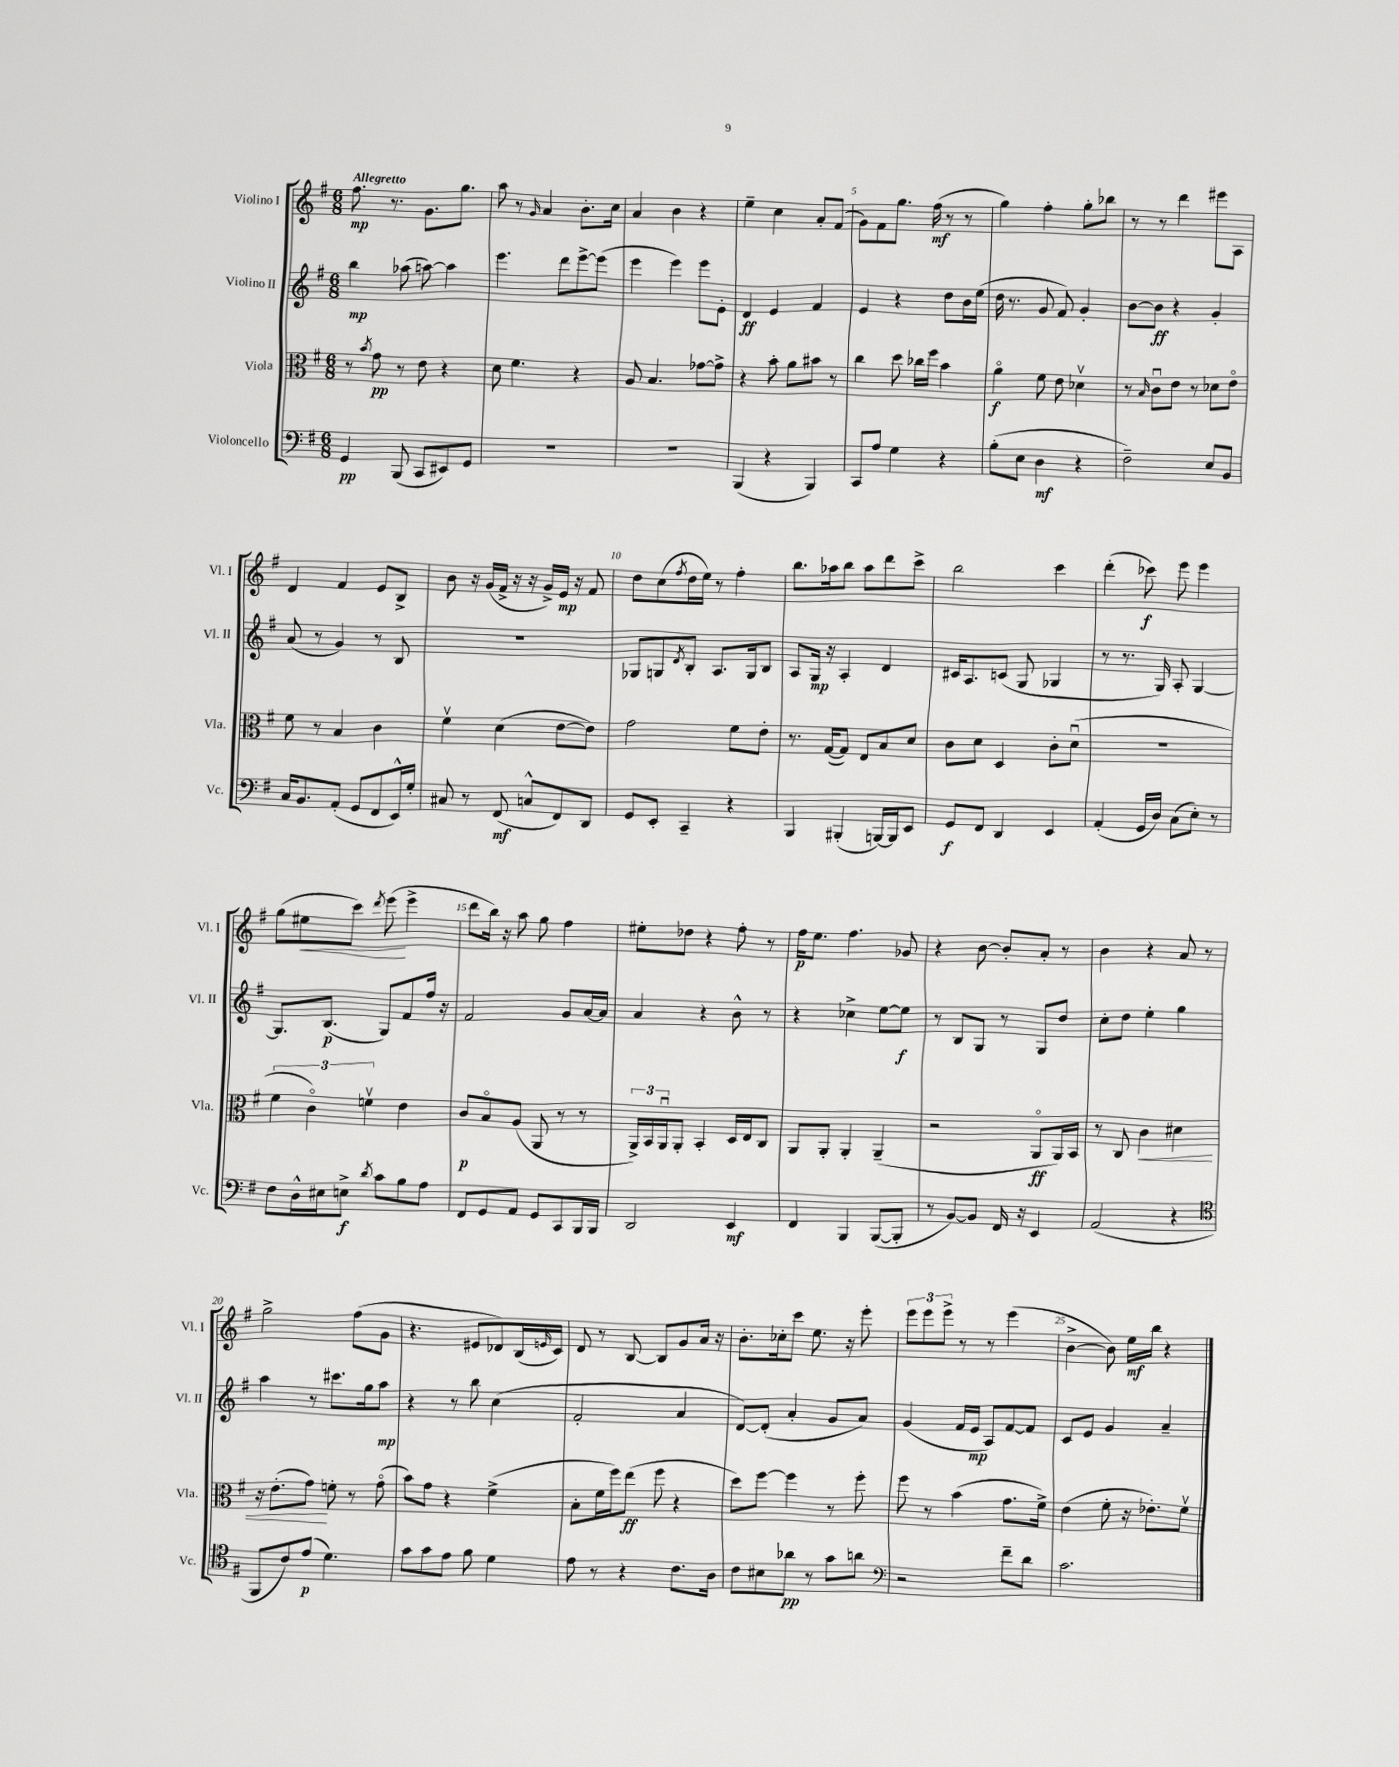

**kern	**dynam	**kern	**dynam	**kern	**dynam	**kern	**dynam
*part4	*part4	*part3	*part3	*part2	*part2	*part1	*part1
*staff4	*staff4	*staff3	*staff3	*staff2	*staff2	*staff1	*staff1
*I"Violoncello	*	*I"Viola	*	*I"Violino II	*	*I"Violino I	*
*I'Vc.	*	*I'Vla.	*	*I'Vl. II	*	*I'Vl. I	*
*clefF4	*	*clefC3	*	*clefG2	*	*clefG2	*
*k[f#]	*	*k[f#]	*	*k[f#]	*	*k[f#]	*
*M6/8	*	*M6/8	*	*M6/8	*	*M6/8	*
=1	=1	=1	=1	=1	=1	=1	=1
!	!	!	!	!	!	!LO:TX:a:B:t=Allegretto	!
4GG/	pp	8r	.	4bb\	mp	8.ff#\	mp
.	.	8qb/	.	.	.	.	.
.	.	8g\	pp	.	.	.	.
.	.	.	.	.	.	8.r	.
(8BBB/	.	8r	.	(8aa-X\	.	.	.
8CC/L	.	8e\	.	[8aan\)	.	8.g\L	.
8EE#X/)	.	4r	.	4aa\]	.	.	.
.	.	.	.	.	.	8.gg\J	.
8GG/J	.	.	.	.	.	.	.
=2	=2	=2	=2	=2	=2	=2	=2
2.r	.	8d\	.	4.eee\	.	8aa\	.
.	.	4.f#\	.	.	.	8r	.
.	.	.	.	.	.	16qqg/	.
.	.	.	.	.	.	4a/	.
.	.	.	.	8ddd\L	.	.	.
.	.	4r	.	[8eee^\	.	8.b'\L	.
.	.	.	.	(8eee\J]	.	.	.
.	.	.	.	.	.	16cc\Jk	.
=3	=3	=3	=3	=3	=3	=3	=3
2.r	.	8A/	.	4eee\	.	4a/	.
.	.	4.B/	.	.	.	.	.
.	.	.	.	4eee\)	.	4b\	.
.	.	[8g-X\L	.	8eee\L	.	4r	.
.	.	8g-^\J]	.	8e'\J	.	.	.
=4	=4	=4	=4	=4	=4	=4	=4
(4BBB/	.	4r	.	4d/	ff	4ee~\	.
4r	.	8b'\	.	4e/	.	4cc\	.
.	.	8a\L	.	.	.	.	.
4BBB/)	.	8b#X\J	.	4f#/	.	8a'/L	.
.	.	8r	.	.	.	(8f#/J	.
=5	=5	=5	=5	=5	=5	=5	=5
8CC/L	.	4cc\	.	4e/	.	8g\L)	.
8A/J	.	.	.	.	.	8f#\	.
4G\	.	8dd\	.	4r	.	8.gg\J	.
.	.	16cc-X\LL	.	.	.	.	.
.	.	16ff#\JJ	.	.	.	(16ff#\	mf
4r	.	4b\	.	8dd\L	.	8r	.
.	.	.	.	16b\L	.	8r	.
.	.	.	.	(16ee\JJ	.	.	.
=6	=6	=6	=6	=6	=6	=6	=6
(8B'\L	.	4a\	f	16dd\	.	4gg\)	.
.	.	.	.	8.r	.	.	.
8E\J	.	.	.	.	.	.	.
4D\	mf	8f#\	.	8g/	.	4ff#'\	.
.	.	8e\	.	8f#/)	.	.	.
4r	.	4d-Xv\	.	4g'/	.	8gg'\L	.
.	.	.	.	.	.	8bb-X\J	.
=7	=7	=7	=7	=7	=7	=7	=7
2F#~\)	.	8r	.	[8b\L	.	8r	.
.	.	16qqB/	.	.	.	.	.
.	.	8cu\L	.	8b\J]	ff	8r	.
.	.	8e\J	.	4r	.	4ddd\	.
.	.	8r	.	.	.	.	.
8E/L	.	8d-X\L	.	4g'/	.	8eee#X\L	.
8BB/J	.	8e\J	.	.	.	8A\J	.
!!LO:LB:g=z
=8	=8	=8	=8	=8	=8	=8	=8
16C/KL	.	8f#\	.	(8a/	.	4d/	.
8.BB/	.	.	.	.	.	.	.
.	.	8r	.	8r	.	.	.
(8AA'/J	.	4B/	.	4g/)	.	4f#/	.
8GG/L	.	.	.	.	.	.	.
8FF#/	.	4c\	.	8r	.	8e/L	.
16EE^^/L)	.	.	.	8B/	.	8B^/J	.
16G'/JJ	.	.	.	.	.	.	.
=9	=9	=9	=9	=9	=9	=9	=9
8C#X/	.	4f#v\	.	2.r	.	8b\	.
8r	.	.	.	.	.	16r	.
.	.	.	.	.	.	(16g/LL	.
(8FF#/	mf	(4d\	.	.	.	16f#^/JJ	.
.	.	.	.	.	.	16r	.
8Cn^^/L	.	.	.	.	.	16r	.
.	.	.	.	.	.	16g^/LL)	.
8FF#/)	.	[8e\L	.	.	.	16e/JJ	mp
.	.	.	.	.	.	16r	.
8DD/J	.	8e\J])	.	.	.	8f#/	.
=10	=10	=10	=10	=10	=10	=10	=10
8GG/L	.	2g\	.	8G-X/L	.	8dd\L	.
8EE'/J	.	.	.	8Gn/	.	(8cc\	.
.	.	.	.	8qd/	.	8qff#/	.
4CC~/	.	.	.	8B'/J	.	16dd\L	.
.	.	.	.	.	.	16ee\JJ)	.
.	.	.	.	8.A/L	.	8r	.
4r	.	8f#\L	.	.	.	4ff#'\	.
.	.	.	.	16G/k	.	.	.
.	.	8e'\J	.	8B/J	.	.	.
=11	=11	=11	=11	=11	=11	=11	=11
4BBB/	.	8.r	.	8A/L	.	8.bb\L	.
.	.	.	.	16G/Jk	mp	.	.
.	.	([16G/KL	.	16r	.	16aa-X\k	.
(4BBB#X'/	.	8G/J])	.	4A'/	.	8bb\J	.
.	.	8E/L	.	.	.	8aa-\L	.
[16BBBn/LL)	.	8B/	.	4d/	.	8ddd\	.
16BBB/J]	.	.	.	.	.	.	.
8EE/J	.	8d/J	.	.	.	8ccc^\J	.
=12	=12	=12	=12	=12	=12	=12	=12
8GG/L	f	8c\L	.	16c#X/KL	.	2bb\	.
.	.	.	.	8.A/	.	.	.
8FF#/J	.	8d\J	.	.	.	.	.
4DD/	.	4D/	.	(8cn/J	.	.	.
.	.	.	.	8G/	.	.	.
4EE/	.	8c'\L	.	4G-X/	.	4ccc\	.
.	.	(8du\J	.	.	.	.	.
=13	=13	=13	=13	=13	=13	=13	=13
(4AA'/	.	2.r	.	8r	.	(4ddd'\	.
.	.	.	.	8.r	.	.	.
16GG/LL	.	.	.	.	.	8ccc-X\)	f
16D/JJ)	.	.	.	16G/)	.	.	.
(8C\L	.	.	.	8A'/	.	8eee\	.
8E'\J)	.	.	.	[4G/	.	4eee\	.
8r	.	.	.	.	.	.	.
!!LO:LB:g=z
=14	=14	=14	=14	=14	=14	=14	=14
8F#\L	.	6f#\	.	8.G/L]	.	(8gg\L	.
!	!	!	!	!	!	!	!LO:HP:b
16D^^\L	.	.	.	.	.	8ee#X\	<
.	.	6c\)	.	.	.	.	.
16E#X\J	.	.	.	(8.B/J	p	.	.
8En^\J	f	.	.	.	.	8ccc\J)	.
.	.	6fnv\	.	.	.	.	.
8qd/	.	.	.	.	.	8qddd/	.
8c\L	.	.	.	8G/L)	.	(8eee\	.
8B\	.	4e\	.	8f#/	.	4eee^\	[
8A\J	.	.	.	16ff#/Jk	.	.	.
.	.	.	.	16r	.	.	.
=15	=15	=15	=15	=15	=15	=15	=15
8FF#/L	.	8c/L	p	2f#/	.	8ddd\L	.
8GG/	.	8B/	.	.	.	16bb\Jk)	.
.	.	.	.	.	.	16r	.
8AA/J	.	(8A/J	.	.	.	8aa\	.
8GG/L	.	8AA/	.	.	.	8gg\	.
8CC/	.	8r	.	8g/L	.	4ff#\	.
16BBB/L	.	8r	.	[16a/L	.	.	.
16BBB/JJ	.	.	.	16a/JJ]	.	.	.
=16	=16	=16	=16	=16	=16	=16	=16
2DD/	.	24AA^/LL)	.	4a/	.	8ee#X'\L	.
.	.	24BB/	.	.	.	.	.
.	.	24AAu/J	.	.	.	.	.
.	.	8AA'/J	.	.	.	8dd-X\J	.
.	.	4BB'/	.	4r	.	4r	.
4EE/	mf	16D/LL	.	8b^^\	.	8ff#'\	.
.	.	16E/J	.	.	.	.	.
.	.	8C/J	.	8r	.	8r	.
=17	=17	=17	=17	=17	=17	=17	=17
4FF#/	.	8AA/L	.	4r	.	16ff#\KL	p
.	.	.	.	.	.	8.ee\J	.
.	.	8AA'/J	.	.	.	.	.
4BBB/	.	4AA'/	.	4cc-X^\	.	4.ff#\	.
([8BBB/L	.	(4AA~/	.	[8ee\L	.	.	.
8BBB'/J]	.	.	.	8ee\J]	f	8g-X/	.
=18	=18	=18	=18	=18	=18	=18	=18
8r	.	2r	.	8r	.	4r	.
[8BB/L)	.	.	.	8B/L	.	.	.
8BB/J]	.	.	.	8G/J	.	[8b\	.
16FF#/	.	.	.	8r	.	8b'/L]	.
16r	.	.	.	.	.	.	.
4EE/	.	8AA/L	ff	8G/L	.	8a'/J	.
.	.	16AA/L)	.	8dd/J	.	8r	.
.	.	16BB/JJ	.	.	.	.	.
=19	=19	=19	=19	=19	=19	=19	=19
(2AA/	.	8r	.	8cc'\L	.	4b\	.
.	.	8C/	.	8dd\J	.	.	.
!	!	!	!LO:HP:b	!	!	!	!
.	.	4c\	<	4ee'\	.	4r	.
4r	.	4d#X\	.	4gg\	.	8a/	.
.	.	.	.	.	.	8r	.
!!LO:LB:g=z
=20	=20	=20	=20	=20	=20	=20	=20
*clefC4	*	*	*	*	*	*	*
8FF#/L	.	16r	.	4aa\	.	2gg^\	.
.	.	(8.e'\L	.	.	.	.	.
8c/)	.	.	.	.	.	.	.
(8e/J	p	8g\J)	.	8r	.	.	.
4.d\)	.	8fn'\	[	8.ccc#X\L	.	.	.
.	.	8r	.	.	.	(8ff#\L	.
.	.	.	.	16gg\k	.	.	.
.	.	(8g\	.	8aa\J	mp	8g\J	.
=21	=21	=21	=21	=21	=21	=21	=21
8g\L	.	8b\L)	.	4r	.	4.r	.
8g\	.	8g\J	.	.	.	.	.
8e\J	.	4r	.	8r	.	.	.
8f#\	.	.	.	8bb\	.	8e#X/L	.
4d\	.	(4f#^\	.	(4cc\	.	8d-X/)	.
.	.	.	.	.	.	(16B/L	.
.	.	.	.	.	.	16qqen/	.
.	.	.	.	.	.	16c/JJ)	.
=22	=22	=22	=22	=22	=22	=22	=22
8e\	.	8B'\L	.	2f#'/	.	8d/	.
8r	.	16f#\L	.	.	.	8r	.
.	.	16ff#\J)	.	.	.	.	.
4r	.	(8ee\J	ff	.	.	[8B/	.
.	.	8ff#\	.	.	.	8B/L]	.
8.c\L	.	4r	.	4a/	.	8g/	.
.	.	.	.	.	.	16a/Jk	.
16A\Jk	.	.	.	.	.	16r	.
=23	=23	=23	=23	=23	=23	=23	=23
8c\L	.	8dd\L)	.	[8d/L)	.	8.b'\L	.
8B#X\	.	[8ff#\J	.	(8d'/J]	.	.	.
.	.	.	.	.	.	16cc-X'\k	.
8a-X\J	pp	4ff#\]	.	4a'/	.	8ccc\J	.
8r	.	.	.	.	.	8.ee\	.
8g\L	.	8r	.	8g/L	.	.	.
.	.	.	.	.	.	16r	.
8an\J	.	8ff#'\	.	8a/J)	.	8eee'\	.
=24	=24	=24	=24	=24	=24	=24	=24
*clefF4	*	*	*	*	*	*	*
2r	.	8ff#\	.	(4g/	.	12eee\L	.
.	.	.	.	.	.	12eee\	.
.	.	8r	.	.	.	.	.
.	.	.	.	.	.	12eee^\J	.
.	.	(4b\	.	16f#/LL	.	8r	.
.	.	.	.	16e/JJ	mp	.	.
.	.	.	.	8A/L)	.	8r	.
8f#~\L	.	8.g\L	.	[8f#/	.	(4eee\	.
8d\J	.	.	.	8f#/J]	.	.	.
.	.	16f#^\Jk)	.	.	.	.	.
=25	=25	=25	=25	=25	=25	=25	=25
2.c\	.	(4e\	.	8c/L	.	[4b^\	.
.	.	.	.	8e/J	.	.	.
.	.	8f#'\	.	4g/	.	8b\])	.
.	.	16r	.	.	.	16ee\LL	mf
.	.	8.e-X'\L)	.	.	.	16bb\JJ	.
.	.	.	.	4a~/	.	4r	.
.	.	8f#v\J	.	.	.	.	.
==	==	==	==	==	==	==	==
*-	*-	*-	*-	*-	*-	*-	*-
